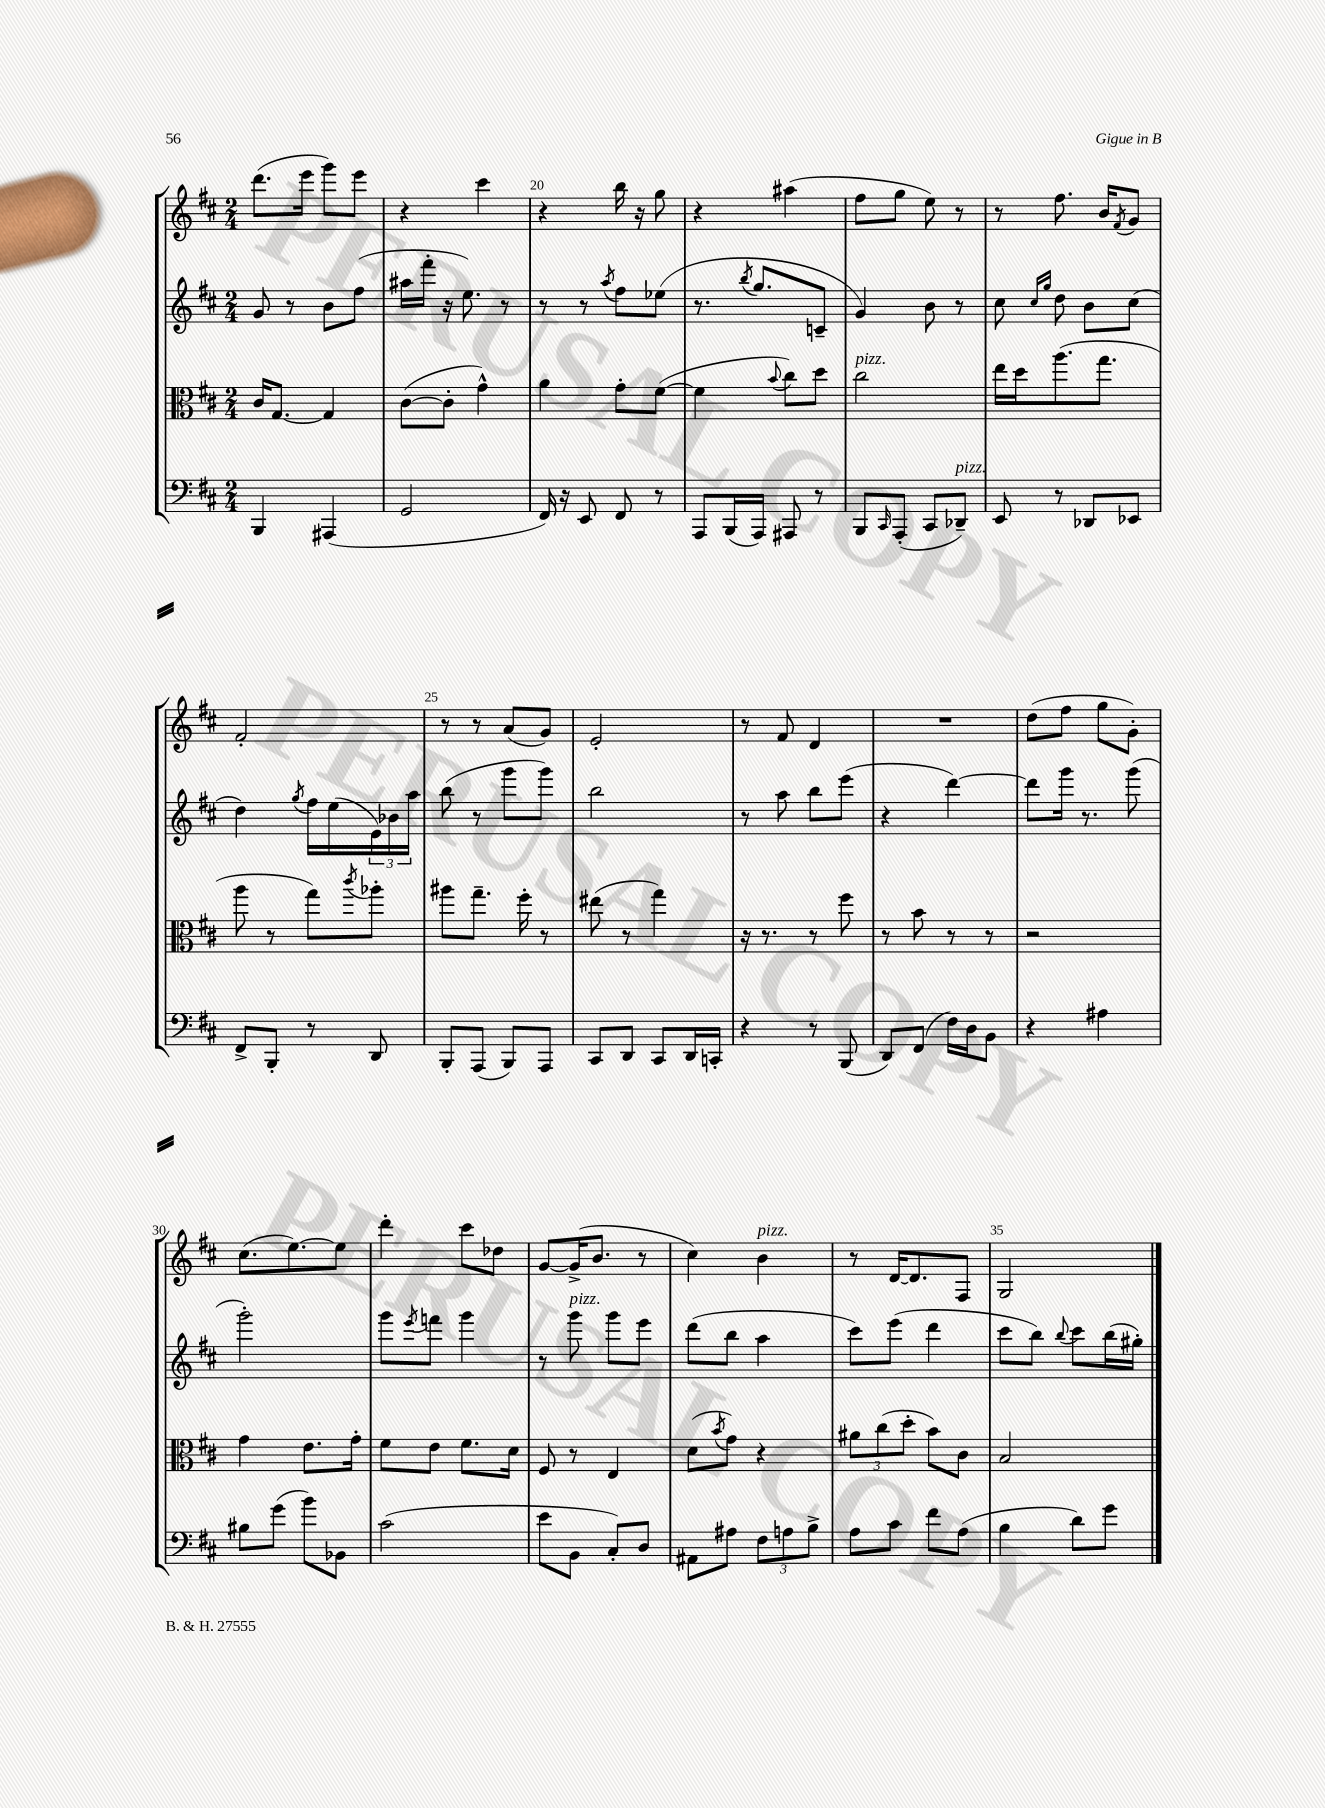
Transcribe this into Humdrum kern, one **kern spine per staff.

**kern	**kern	**kern	**kern
*part4	*part3	*part2	*part1
*staff4	*staff3	*staff2	*staff1
*clefF4	*clefC3	*clefG2	*clefG2
*k[f#c#]	*k[f#c#]	*k[f#c#]	*k[f#c#]
*M2/4	*M2/4	*M2/4	*M2/4
=18	=18	=18	=18
4BBB/	16c#/KL	8g/	(8.ddd\L
.	[8.G/J	.	.
.	.	8r	.
.	.	.	16eee\Jk
(4AAA#X/	4G/]	8b\L	8ggg\L)
.	.	(8ff#\J	8eee\J
=19	=19	=19	=19
2GG/	([8c#\L	16aa#X\LL	4r
.	.	16fff#'\JJ	.
.	8c#'\J]	16r	.
.	.	8.ee\)	.
.	4g^^\)	.	4ccc#\
.	.	8r	.
=20	=20	=20	=20
16FF#/)	4a\	8r	4r
16r	.	.	.
8EE/	.	8r	.
.	.	8qaa/	.
8FF#/	8g'\L	8ff#\L	16bb\
.	.	.	16r
8r	([8f#\J	(8ee-X\J	8gg\
=21	=21	=21	=21
8AAA/L	4f#\]	8.r	4r
(16BBB/L	.	.	.
.	.	8qbb/	.
16AAA/JJ)	.	8.gg/L	.
.	8qqb/	.	.
8AAA#X/	8cc#\L)	.	(4aa#X\
8r	8dd\J	8cn~/J	.
=22	=22	=22	=22
!	!LO:TX:a:i:t=pizz.	!	!
8BBB/L	2cc#\	4g/)	8ff#\L
16qqCC#/	.	.	.
(8AAA'/J	.	.	8gg\J
8CC#/L	.	8b\	8ee\)
!LO:TX:a:i:t=pizz.	!	!	!
8DD-X~/J)	.	8r	8r
=23	=23	=23	=23
8EE/	16ee\LL	8cc#\	8r
.	16dd\J	.	.
.	.	16qqcc#/LL	.
.	.	16qqgg/JJ	.
8r	(8.aa\	8dd\	8.ff#\
8DD-X/L	.	8b\L	.
.	8.gg\J	.	16b/KL
.	.	.	8qf#/
8EE-X/J	.	(8cc#\J	8g/J
!!LO:LB:g=z
=24	=24	=24	=24
8FF#^/L	8aa\	4dd\)	2f#'/
8BBB'/J	8r	.	.
.	.	8qgg/	.
8r	8gg\L)	16ff#\LL	.
.	.	(16ee\	.
.	8qccc#/	.	.
8DD/	8aa-X'\J	24e\)	.
.	.	24b-X\	.
.	.	24aa\JJ	.
=25	=25	=25	=25
8BBB'/L	8aa#X\L	(8bb\	8r
(8AAA/J	8.gg~\J	8r	8r
8BBB/L)	.	8ggg\L	(8a/L
.	16ff#'\	.	.
8AAA/J	8r	8ggg\J)	8g/J)
=26	=26	=26	=26
8CC#/L	(8ee#X\	2bb\	2e'/
8DD/J	8r	.	.
8CC#/L	4gg\)	.	.
16DD/L	.	.	.
16CCn'/JJ	.	.	.
=27	=27	=27	=27
4r	16r	8r	8r
.	8.r	.	.
.	.	8aa\	8f#/
8r	8r	8bb\L	4d/
(8BBB/	8ff#\	(8eee\J	.
=28	=28	=28	=28
8DD/L)	8r	4r	2r
(8FF#/J	8b\	.	.
16F#\LL)	8r	[4ddd\)	.
16D\J	.	.	.
8BB\J	8r	.	.
=29	=29	=29	=29
4r	2r	8ddd\L]	(8dd\L
.	.	16ggg\Jk	8ff#\J
.	.	8.r	.
4A#X\	.	.	8gg\L
.	.	(8ggg\	8g'\J)
!!LO:LB:g=z
=30	=30	=30	=30
8B#X\L	4g\	2ggg'\)	(8.cc#\L
(8g\J	.	.	.
.	.	.	[8.ee\)
8b\L)	8.e\L	.	.
8BB-X\J	.	.	8ee\J]
.	16g'\Jk	.	.
=31	=31	=31	=31
(2c#\	8f#\L	8ggg\L	4ddd'\
.	.	8qeee/	.
.	8e\J	8fffn\J	.
.	8.f#\L	4ggg\	8ccc#\L
.	.	.	8dd-X\J
.	16d\Jk	.	.
=32	=32	=32	=32
8e\L	8F#/	8r	[8g/L
!	!	!LO:TX:a:i:t=pizz.	!
8BB\J	8r	8ggg\	(16g^/K]
.	.	.	8.b/J
8C#'/L)	4E/	8ggg\L	.
8D/J	.	8eee\J	8r
=33	=33	=33	=33
8AA#X\L	(8d\L	(8ddd\L	4cc#\)
.	8qb/	.	.
8A#X\J	8g\J)	8bb\J	.
!	!	!	!LO:TX:a:i:t=pizz.
12F#\L	4r	4aa\	4b\
12An\	.	.	.
12B^\J	.	.	.
=34	=34	=34	=34
8A\L	12a#X\L	8ccc#\L)	8r
.	(12cc#\	.	.
8c#\J	.	(8eee\J	[16d/KL
.	12dd'\J	.	.
.	.	.	8.d/]
8f#\L	8b\L)	4ddd\	.
(8A\J	8c#\J	.	8F#/J
=35	=35	=35	=35
4B\	2B/	8ccc#\L	2G/
.	.	8bb\J)	.
.	.	8qqbb/	.
8d\L)	.	8ccc#\L	.
8g\J	.	(16bb\L	.
.	.	16gg#X'\JJ)	.
==	==	==	==
*-	*-	*-	*-
